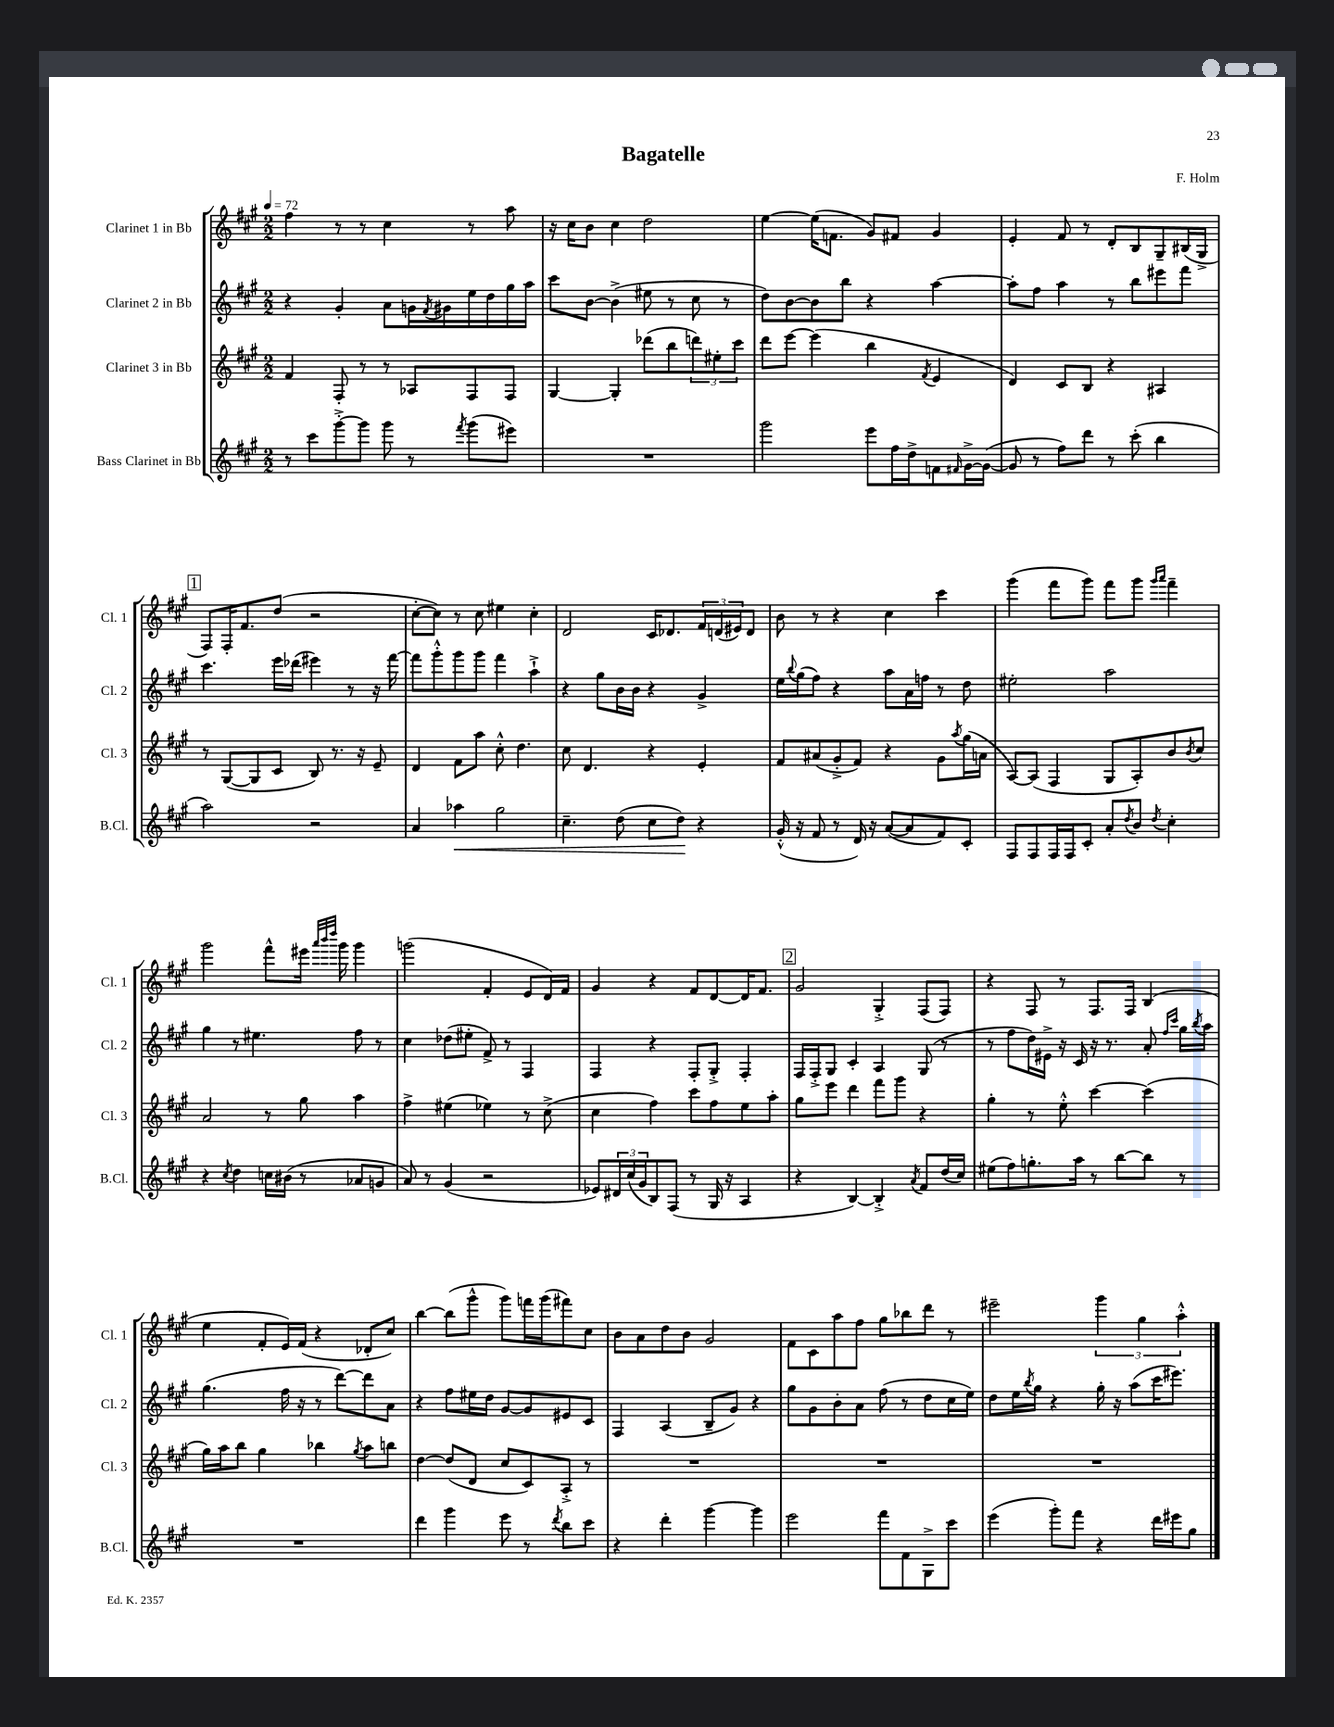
\header { title = "Bagatelle" composer = "F. Holm" }
<<
\new StaffGroup <<
\new Staff = "s0" \with { instrumentName = "Clarinet 1 in Bb" shortInstrumentName = "Cl. 1" } {
    \clef treble \key a \major \numericTimeSignature \time 2/2 \tempo 4 = 72
    fis''4 r8 r8 cis''4 r8 a''8 |
    r16 cis''16 b'8 cis''4 d''2 |
    e''4~ e''16( f'8. gis'8) fis'8 gis'4 |
    e'4-. fis'8 r8 d'8-. b8 gis8-- bis16( gis16-> |
    \mark \markup { \box "1" } fis8) fis16-. fis'8. d''8( r2 |
    cis''8~-. cis''8) r8 cis''8 eis''4 cis''4-. |
    d'2 cis'16 des'8. \tuplet 3/2 { fis'16 d'16( eis'16) } d'8 |
    b'8 r8 r4 cis''4 cis'''4 |
    gis'''4( fis'''8 gis'''8) fis'''8 gis'''8 \grace { gis'''16 a'''16 } fis'''4-- |
    gis'''2 fis'''8-^ eis'''16 \grace { a'''32 b'''32 d''''32 } gis'''16 gis'''4 |
    g'''2( fis'4-. e'8 d'16) fis'16 |
    gis'4 r4 fis'8 d'8~ d'16 fis'8. |
    \mark \markup { \box "2" } gis'2 gis4-.-> fis8( fis8) |
    r4 fis8 r8 fis8. fis16 b4( |
    e''4 fis'8-. e'16) fis'16( r4 des'8-. cis''8) |
    b''4~ b''8( gis'''8-^ gis'''8) f'''16 gis'''16( fis'''8) cis''8 |
    b'8 a'8 d''8 b'8 gis'2 |
    fis'8 cis'8 a''8 fis''8 gis''8 bes''8 d'''8 r8 |
    eis'''2-- \tuplet 3/2 { gis'''4 gis''4 a''4-.-^ } \bar "|." |
}
\new Staff = "s1" \with { instrumentName = "Clarinet 2 in Bb" shortInstrumentName = "Cl. 2" } {
    \clef treble \key a \major \numericTimeSignature \time 2/2
    r4 gis'4-. a'8 g'16 \acciaccatura { fis'8 } gis'16 e''16 d''16 gis''16 a''16 |
    cis'''8 b'8~ b'4->( eis''8 r8 cis''8 r8 |
    d''8) b'8~ b'8 b''8 r4 a''4~ |
    a''8-. fis''8 a''4 r8 b''8 eis'''8 fis'''8 |
    \mark \markup { \box "1" } cis'''4. e'''16 des'''16( eis'''4) r8 r16 fis'''16~ |
    fis'''8 gis'''8-.-^ gis'''8 gis'''8 fis'''4 a''4-!-> |
    r4 gis''8 b'16 b'16 r4 gis'4-> |
    e''16 \appoggiatura { b''8 } gis''16( fis''8) r4 a''8 a'16 f''16 r8 d''8 |
    eis''2-. a''2 |
    gis''4 r8 eis''4. fis''8 r8 |
    cis''4 des''8( eis''8-. fis'8->) r8 fis4 |
    fis4 r4 fis8-. gis8-.-> fis4-. |
    \mark \markup { \box "2" } fis16 fis16-.-> gis8 cis'4-. a4 gis8( r8 |
    r8 fis''8 d''16) eis'16-> r16 cis'16 r16 r8. a'8-. \grace { fis''16 cis'''16 } gis''16 \acciaccatura { b''8 } a''16 |
    gis''4.( fis''16 r16 r8 d'''8~) d'''8 a'8 |
    r4 fis''8 eis''16 d''16 gis'8~ gis'8 eis'8 cis'8 |
    fis4 a4( b8-- gis'8) r4 |
    gis''8 gis'8 b'8-. a'8 fis''8( r8 d''8 cis''16 e''16) |
    d''8 e''16 \acciaccatura { b''8 } gis''16 r4 gis''16-. r16 a''8( cis'''16 eis'''8.) \bar "|." |
}
\new Staff = "s2" \with { instrumentName = "Clarinet 3 in Bb" shortInstrumentName = "Cl. 3" } {
    \clef treble \key a \major \numericTimeSignature \time 2/2
    fis'4 fis8-. r8 r8 aes8 fis8 fis8 |
    gis4~ gis4-. des'''8( b''8 \tuplet 3/2 { d'''8) eis''8-. cis'''8 } |
    d'''8 e'''8~ e'''4( b''4 \acciaccatura { fis'8 } e'4 |
    d'4) cis'8 b8 r4 ais4 |
    \mark \markup { \box "1" } r8 gis8~( gis8 cis'8 b8) r8. r16 e'8-- |
    d'4 fis'8 a''8 cis''8-.-^ d''4. |
    cis''8 d'4. r4 e'4-. |
    fis'8 ais'8( gis'8-.-> fis'8) r4 gis'8 \acciaccatura { a''8 } gis''16( a'16 |
    a8~) a8( fis4 gis8 a8-.) b'8 \acciaccatura { b'8 } cis''8 |
    a'2 r8 gis''8 a''4 |
    fis''4-> eis''4( ees''4) r8 cis''8->( |
    cis''4 fis''4) cis'''8 fis''8 e''8 a''8-. |
    \mark \markup { \box "2" } gis''8 e'''8 d'''4 fis'''8 gis'''8 r4 |
    gis''4-. r8 e''8-.-^ cis'''4~ cis'''4( |
    gis''16) a''16 b''8 gis''4 bes''4 \acciaccatura { gis''8 } a''8 b''8 |
    d''4~ d''8( d'8 cis''8 cis'8) a8-.-> r8 |
    R1 |
    R1 |
    R1 \bar "|." |
}
\new Staff = "s3" \with { instrumentName = "Bass Clarinet in Bb" shortInstrumentName = "B.Cl." } {
    \clef treble \key a \major \numericTimeSignature \time 2/2
    r8 cis'''8 gis'''8~-.-> gis'''8 gis'''8 r8 \acciaccatura { fis'''8 } gis'''8( eis'''8) |
    R1 |
    gis'''2 e'''8 fis''16 d''16-> f'8 \grace { fis'16 } gis'16~-> gis'16~( |
    gis'8 r8 fis''8) d'''8 r8 cis'''8-.( b''4 |
    \mark \markup { \box "1" } a''2) r2 |
    a'4 aes''4\< gis''2 |
    cis''4.-- d''8( cis''8 d''8\!) r4 |
    gis'16-.-^( r16 fis'8 r8 d'16) r16 a'8~( a'8 fis'8) cis'8-. |
    fis8 fis8 fis16 fis16 cis'8-. a'8-. \acciaccatura { d''8 } b'8 \acciaccatura { d''8 } cis''4-. |
    r4 \acciaccatura { cis''8 } d''4 c''16 bis'16( r8 aes'8 g'8 |
    a'8) r8 gis'4( r2 |
    ees'8) \tuplet 3/2 { dis'16 cis''16( gis'16 } b8) fis8( r8 gis16 r16 a4 |
    \mark \markup { \box "2" } r4 b4~) b4-.-> \acciaccatura { a'8 } fis'8 d''16( cis''16) |
    eis''8( fis''8) g''8.-. a''16 r8 b''8~ b''8 r8 |
    R1 |
    d'''4 gis'''4 e'''8 r8 \acciaccatura { d'''8 } b''8 cis'''8 |
    r4 d'''4-. gis'''4~ gis'''4 |
    e'''2 fis'''8 fis'8 gis8-> cis'''8 |
    e'''4( gis'''8-.) fis'''8 r4 d'''16 eis'''16 gis''8 \bar "|." |
}
>>
>>
\layout { \context { \Score \remove "Bar_number_engraver" } }
